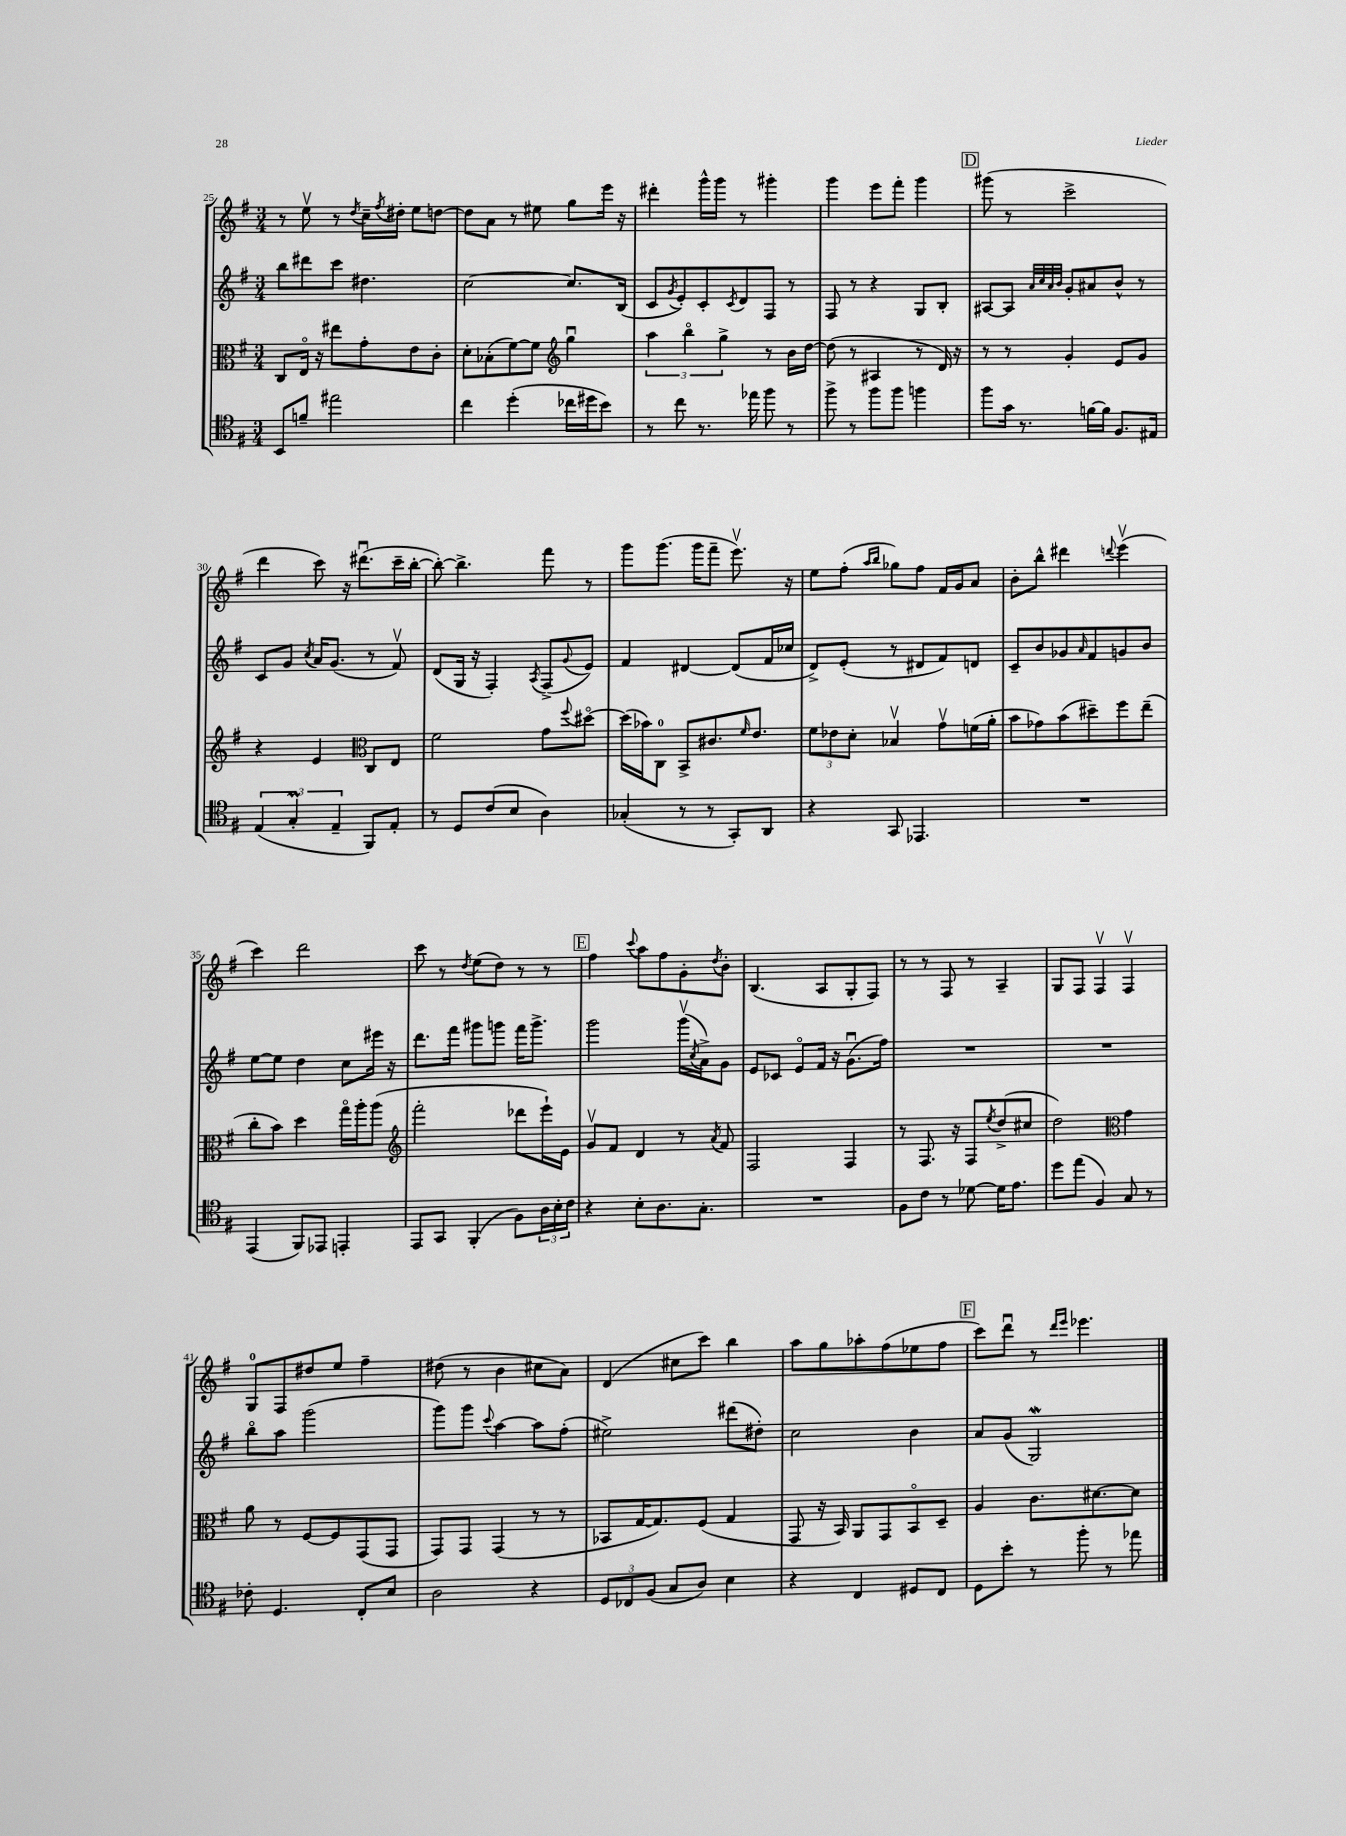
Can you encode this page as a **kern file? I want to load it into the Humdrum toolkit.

**kern	**kern	**kern	**kern
*staff4	*staff3	*staff2	*staff1
*clefC4	*clefC3	*clefG2	*clefG2
*k[f#]	*k[f#]	*k[f#]	*k[f#]
*M3/4	*M3/4	*M3/4	*M3/4
8BB/L	8C/L	8bb\L	8r
8f~/J	16Eo/Jk	8ddd#\	8eev\
.	16r	.	.
2ee#\	8ee#\L	8ccc\J	8r
.	.	.	8qdd/
.	8g'\	4.dd#\	16cc~\LL
.	.	.	8qff#/
.	.	.	16dd#'\JJ
.	8e\	.	8ee\L
.	8c'\J	.	[8dd\J
=	=	=	=
4cc\	8d'\L	[2cc\	8dd\]L
.	(8B-'\	.	8a\J
(4dd'\	[8f#\)	.	8r
.	8f#\]J	.	8ee#\
*	*clefG2	*	*
16cc-\LL	4ggu\	8.cc/]L	8gg\L
16dd#\J	.	.	.
8b\J)	.	.	16eee\Jk
.	.	(16B/Jk	16r
=	=	=	=
8r	6aa\	8c/L	4ddd#'\
.	.	8qg/	.
8cc\	.	8e'/)	.
.	6bbo\	.	.
8.r	.	8c'/	16ggg^^\LL
.	.	.	16ggg\JJ
.	6gg^\	.	.
.	.	8qc/	.
.	.	8d/	8r
16ee-\	.	.	.
8ff#\	8r	8F#/J	4ggg#'\
8r	16b\LL	8r	.
.	[16dd\JJ	.	.
=	=	=	=
8ff#^\	(8dd\]	8F#/	4ggg\
8r	8r	8r	.
8ff#\L	4A#/	4r	8eee\L
8ff#\J	.	.	8fff#'\J
4ff\	8r	8G/L	4ggg\
.	16d/)	8B'/J	.
.	16r	.	.
=	=	=	=
8ff#\L	8r	[8A#/L	(8ggg#\
16g\Jk	8r	8A#/]J	8r
8.r	.	.	.
.	.	32qqa/LLL	.
.	.	32qqcc/	.
.	.	32qqa/	.
.	.	32qqb/JJJ	.
.	4g'/	8g'/L	2ccc^\
[16f\LL	.	8a#/	.
16f\]JJ	.	.	.
8.F#/L	8e/L	8b^^/J	.
.	8g/J	8r	.
16E#/Jk	.	.	.
=	=	=	=
(6E/	4r	8c/L	4ddd\
.	.	8g/J	.
6G'/	.	.	.
.	.	8qcc/	.
.	4e/	16a/LK	8ccc\)
.	.	(8.g/J	.
6E~/	.	.	.
.	.	.	16r
.	.	.	(8.ddd#u\L
*	*clefC3	*	*
8FF#/L)	8C/L	8r	.
8E'/J	8E/J	8f#v/)	16ccc~\L
.	.	.	[16bb'\JJ
=	=	=	=
8r	2f#\	(8d/L	8bb'\_)
8D/L	.	16G/Jk	4.bb^\]
.	.	16r	.
(8c/	.	4F#'/)	.
8B/J	.	.	.
.	.	8qA/	.
4A\)	8g\L	(8F#^/L	8fff#\
.	8qqff#/	8qqg/	.
.	[8dd#o\J	8e/J)	8r
=	=	=	=
(4G-'/	(16dd#\]LL	4f#/	8ggg\L
.	16b-\J)	.	.
.	8C\J	.	(8.ggg\J
8r	8BB^/L	[4d#/	.
.	.	.	16ggg\LK
8r	8.c#/	.	8fff#~\J
8GG'/L)	.	(8d#/]L	8.eeev\)
.	16qqf#/	.	.
.	8.e/J	.	.
8AA/J	.	16f#/L	.
.	.	16cc-/JJ	16r
=	=	=	=
4r	12f#\L	8d^/L)	8ee\L
.	12e-\	.	.
.	.	(8e'/J	(8ff#'\J
.	12d'\J	.	.
.	.	.	16qqaa/LL
.	.	.	16qqbb/JJ
8GG/	4B-v/	8r	8gg-\L)
4.EE-/	.	8d#/L	8ff#\J
.	8gv\L	8f#/)	16f#/LL
.	.	.	16g/J
.	(16f\L	8d/J	8a/J
.	16a'\JJ	.	.
=	=	=	=
2.r	8b\L	8c~/L	8b'\L
.	8g-\)	8b/	8bb^^\J
.	(8b\	8g-/	4ddd#\
.	.	16qqa/	.
.	8dd#~\)	8f#/	.
.	.	.	8qqddd/
.	8ff#\	8g/	(4eeev\
.	(8ee~\J	8b/J	.
=	=	=	=
(4EE/	8cc'\L	[8ee\L	4ccc\)
.	8b\J)	8ee\]J	.
8FF#/L)	4dd\	4dd\	2ddd\
8EE-/J	.	.	.
4EE'/	16ggo\LL	8cc\L	.
.	16aa'\J	.	.
.	(8aa\J	16eee#\Jk	.
.	.	16r	.
=	=	=	=
*	*clefG2	*	*
8EE/L	2fff#'\	8.ddd\L	8ccc\
8GG/J	.	.	8r
.	.	16fff#\Jk	.
.	.	.	8qdd/
(4FF#'/	.	8ggg#\L	(8ee\L
.	.	8ggg\J	8dd\J)
8F#\L)	8ddd-\L	16fff#\LK	8r
.	.	8.ggg^\J	.
24A\L	16eee`\L)	.	8r
24B'\	.	.	.
.	16e\JJ	.	.
24c\JJ	.	.	.
=	=	=	=
4r	8gv/L	2ggg\	4ff#\
.	8f#/J	.	.
.	.	.	8qqccc/
8B'\L	4d/	.	8aa\L
8.A\	.	.	8ff#\
.	8r	(16gggv\LL	8g'\
.	.	8qcc/	.
8.G'\J	.	16a^\J)	.
.	8qa/	.	8qdd/
.	8f#/	8g\J	8b'\J
=	=	=	=
2.r	2F#/	8e/L	(4.B/
.	.	8c-/J	.
.	.	8eo/L	.
.	.	16f#/Jk	8A/L
.	.	16r	.
.	4F#/	(8.gu\L	8G'/
.	.	.	8F#/J)
.	.	16ff#\Jk)	.
=	=	=	=
8F#\L	8r	2.r	8r
8c\J	8.F#/	.	8r
8r	.	.	8F#/
.	16r	.	.
[8d-\	8F#/L	.	8r
.	8qee/	.	.
16d-\]LK	(8dd^/	.	4A~/
8.e\J	.	.	.
.	8cc#/J	.	.
=	=	=	=
8dd\L	2dd\)	2.r	8G/L
(8ee\J	.	.	8F#/J
4F#/)	.	.	4F#v/
*	*clefC3	*	*
8G/	4g\	.	4F#v/
8r	.	.	.
=	=	=	=
8c-'\	8a\	8bbo\L	8G/L
4.D/	8r	8aa\J	8F#/
.	[8F#/L	(2ggg\	8dd#/
.	8F#/]	.	8ee/J
8C'/L	(8GG/	.	4ff#~\
8B/J	8GG/J	.	.
=	=	=	=
2A\	8GG/L)	8ggg\L)	(8dd#\
.	8GG/J	8ggg\J	8r
.	.	8qqccc/	.
.	(4GG/	[4aa\	4b\
4r	8r	8aa\]L	8cc#\L
.	8r	(8ff#'\J	8a\J)
=	=	=	=
12D/L	8BB-/L	2ee#^\)	(4d/
12C-/	.	.	.
.	[16G/K	.	.
(12F#/J	.	.	.
.	8.G/])	.	.
8G/L	.	.	8cc#\L
8A/J)	(8F#/J	.	8ccc\J)
4B\	4G/	(8ddd#\L	4bb\
.	.	8dd#'\J)	.
=	=	=	=
4r	8GG/	2cc\	8aa\L
.	16r	.	8gg\
.	16BB/)	.	.
4C/	8AA/L	.	8aa-'\
.	8GG/	.	(8ff#\
8D#/L	8BBo/	4b\	8ee-\
8C/J	8D~/J	.	8ff#\J
=	=	=	=
8D\L	4A/	8a/L	8ccc\L)
8b'\J	.	(8g/J	8dddu\J
8r	8.c\L	2G/)	8r
.	.	.	16qqddd/LL
.	.	.	16qqeee/JJ
8ff#'\	.	.	4.eee-\
.	[8.d#\	.	.
8r	.	.	.
8ee-\	8d#\]J	.	.
==	==	==	==
*-	*-	*-	*-
